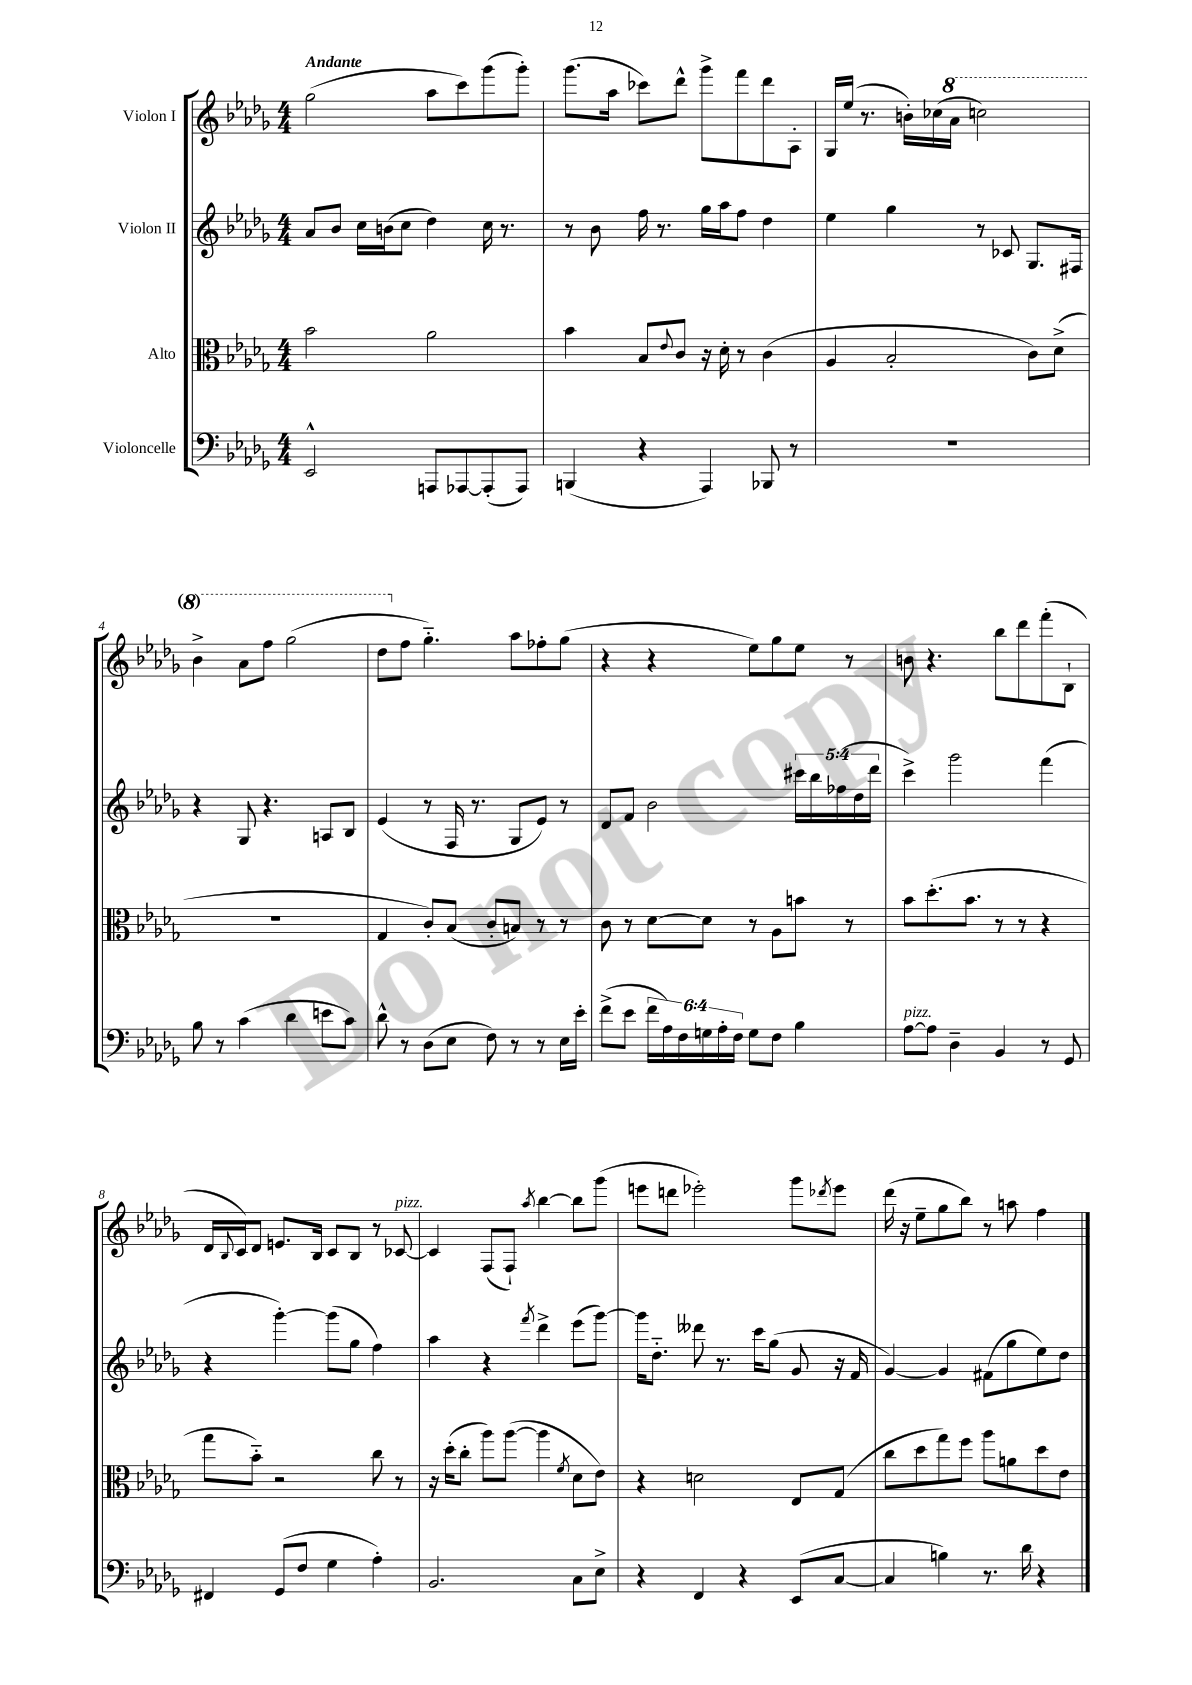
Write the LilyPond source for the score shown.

<<
\new StaffGroup <<
\new Staff = "s0" \with { instrumentName = "Violon I" } {
    \clef treble \key des \major \numericTimeSignature \time 4/4 \tempo "Andante"
    ges''2( aes''8 c'''8) ges'''8( ges'''8-.) |
    ges'''8.( aes''16 ces'''8) des'''8-^ ges'''8-> f'''8 des'''8 aes8-. |
    ges16 ees''16( r8. b'16-.) ces''16( \ottava #1 aes''16 c'''!2) |
    bes''4-> aes''8 f'''8 ges'''2( |
    des'''8 \ottava #0 f''8 ges''4.-_) aes''8 fes''8-. ges''8( |
    r4 r4 ees''8) ges''8 ees''8 r8 |
    b'8 r4. bes''8 des'''8 f'''8-.( bes8-! |
    des'16 \appoggiatura { bes8 } c'16) des'8 e'8. bes16 c'8 bes8 r8 ces'8~^\markup { \italic "pizz." } |
    ces'4 f8( f8-!) \acciaccatura { aes''8 } bes''4~ bes''8 ges'''8( |
    e'''8 d'''8 ees'''2-.) ges'''8 \acciaccatura { des'''8 } ees'''8 |
    des'''16( r16 ees''8-- ges''8 bes''8) r8 a''8 f''4 \bar "|." |
}
\new Staff = "s1" \with { instrumentName = "Violon II" } {
    \clef treble \key des \major \numericTimeSignature \time 4/4 \override Staff.TupletNumber.text = #tuplet-number::calc-fraction-text
    aes'8 bes'8 c''16 b'16( c''8 des''4) c''16 r8. |
    r8 bes'8 f''16 r8. ges''16 aes''16 f''8 des''4 |
    ees''4 ges''4 r8 ces'8 ges8. fis16 |
    r4 ges8 r4. a8 bes8 |
    ees'4( r8 f16 r8. ges8 ees'8) r8 |
    des'8 f'8 bes'2 \tuplet 5/4 { cis'''16 bes''16 fes''16( des''16 des'''16 } |
    c'''4->) ges'''2 f'''4( |
    r4 ges'''4~-.) ges'''8( ges''8 f''4) |
    aes''4 r4 \acciaccatura { f'''8 } des'''4-> ees'''8( ges'''8~) |
    ges'''16 des''8.-_ deses'''8 r8. c'''16 ges''8( ges'8 r16 f'16 |
    ges'4~) ges'4 fis'8( ges''8 ees''8) des''8 \bar "|." |
}
\new Staff = "s2" \with { instrumentName = "Alto" } {
    \clef alto \key des \major \numericTimeSignature \time 4/4
    bes'2 aes'2 |
    bes'4 bes8 \appoggiatura { ees'8 } c'8 r16 des'16-. r8 c'4( |
    aes4 bes2-. c'8) des'8->( |
    R1 |
    ges4 c'8-.) bes8( c'8-. b8) r8 r8 |
    c'8 r8 des'8~ des'8 r8 aes8 b'8 r8 |
    bes'8 des''8.-.( bes'8. r8 r8 r4 |
    ges''8 bes'8-_) r2 c''8 r8 |
    r16 des''16-.( c''8-. aes''8) aes''8~( aes''4 \acciaccatura { f'8 } des'8 ees'8) |
    r4 d'2 ees8 ges8( |
    c''8 des''8 ges''8) f''8 aes''8 a'8 des''8 ees'8 \bar "|." |
}
\new Staff = "s3" \with { instrumentName = "Violoncelle" } {
    \clef bass \key des \major \numericTimeSignature \time 4/4 \override Staff.TupletNumber.text = #tuplet-number::calc-fraction-text
    ees,2-^ a,,8 aes,,8~ aes,,8-.( aes,,8) |
    b,,4( r4 aes,,4) bes,,8 r8 |
    R1 |
    bes8 r8 c'4( des'4 e'8 c'8) |
    des'8-^ r8 des8( ees8 f8) r8 r8 ees16 ees'16-. |
    f'8->( ees'8 \tuplet 6/4 { f'16 aes16) f16 g16 aes16-. f16 } g8 f8 bes4 |
    aes8~^\markup { \italic "pizz." } aes8 des4-- bes,4 r8 ges,8 |
    fis,4 ges,8( f8 ges4 aes4-.) |
    bes,2. c8 ees8-> |
    r4 f,4 r4 ees,8( c8~ |
    c4 b4) r8. des'16 r4 \bar "|." |
}
>>
>>
